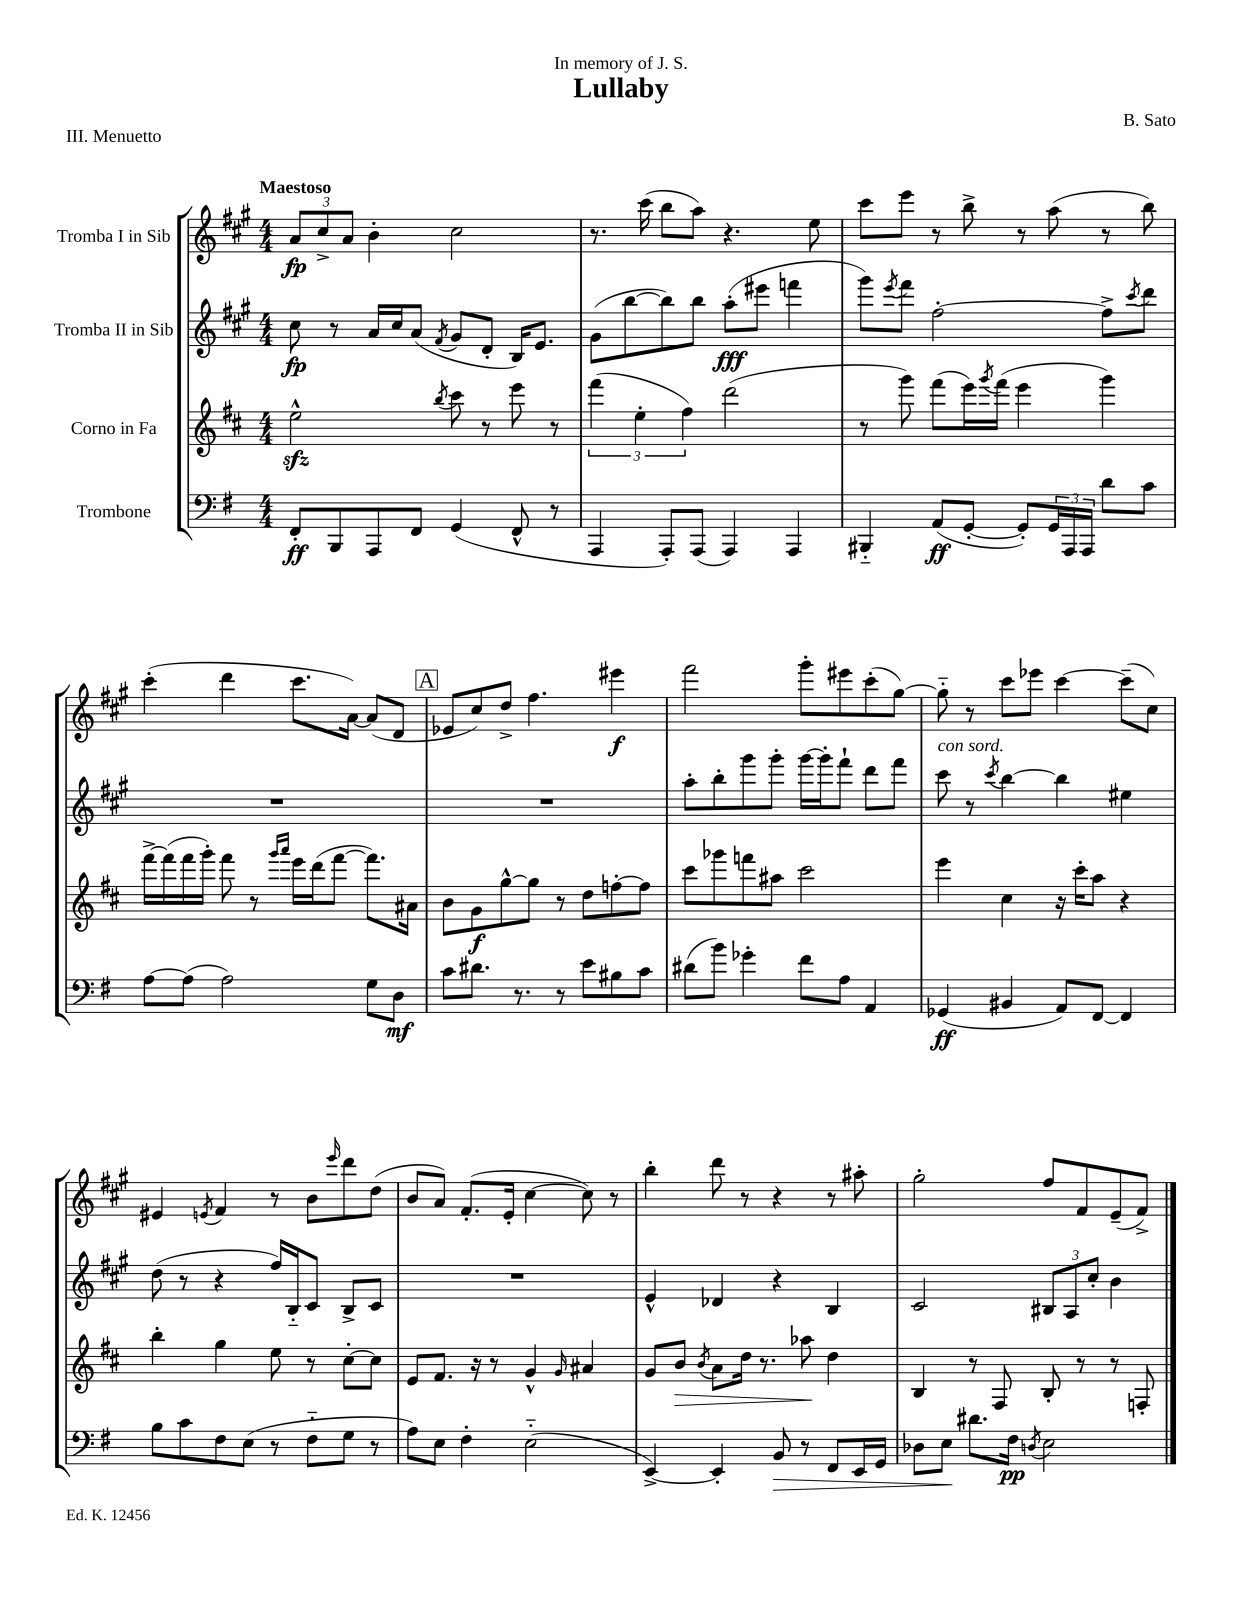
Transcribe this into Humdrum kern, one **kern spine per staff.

**kern	**kern	**kern	**kern
*staff4	*staff3	*staff2	*staff1
*clefF4	*clefG2	*clefG2	*clefG2
*k[f#]	*k[f#c#]	*k[f#c#g#]	*k[f#c#g#]
*M4/4	*M4/4	*M4/4	*M4/4
8FF#'	2ee^^	8cc#	12a
.	.	.	12cc#^
8BBB	.	8r	.
.	.	.	12a
8AAA	.	16a	4b'
.	.	16cc#	.
8FF#	.	(8a	.
.	8qbb	8qf#	.
(4GG	8ccc#	8g#	2cc#
.	8r	8d'	.
8FF#^^	8eee	16B)	.
.	.	8.e	.
8r	8r	.	.
=	=	=	=
4AAA	(6fff#	(8g#	8.r
.	.	[8bb	.
.	6ee'	.	.
.	.	.	(16ccc#
8AAA')	.	8bb])	8bb
.	6ff#)	.	.
(8AAA	.	8bb	8aa)
4AAA)	(2ddd	(8aa'	4.r
.	.	8eee#	.
4AAA	.	4fff	.
.	.	.	8ee
=	=	=	=
4BBB#'~	8r	8ggg#)	8ccc#
.	.	8qeee	.
.	8ggg)	8fff#	8eee
(8AA	(8fff#	[2ff#'	8r
[8GG'	16eee)	.	8bb^
.	8qggg	.	.
.	(16fff#	.	.
8GG'])	4eee	.	8r
24GG	.	.	(8aa
24AAA	.	.	.
24AAA	.	.	.
8d	4ggg)	8ff#^]	8r
.	.	8qccc#	.
8c	.	8ddd	8bb)
=	=	=	=
[8A	[16fff#^	1r	(4ccc#'
.	(16fff#]	.	.
(8A]	16fff#	.	.
.	16ggg')	.	.
2A)	8fff#	.	4ddd
.	8r	.	.
.	16qqggg	.	.
.	16qqaaa	.	.
.	16eee	.	8.ccc#
.	(16ddd	.	.
.	[8fff#	.	.
.	.	.	[16a)
8G	8.fff#])	.	(8a]
8D	.	.	8d
.	16a#	.	.
=	=	=	=
8c	8b	1r	8e-
8.d#	8g	.	8cc#)
.	[8gg^^	.	8dd^
8.r	.	.	.
.	8gg]	.	4.ff#
8r	8r	.	.
8e	8dd	.	.
8B#	[8ff'	.	4eee#
8c	8ff]	.	.
=	=	=	=
(8d#	8ccc#	8aa'	2fff#
8b)	8ggg-	8bb'	.
4g-'	8fff	8ggg#	.
.	8aa#	8ggg#'	.
8f#	2ccc#	[16ggg#	8ggg#'
.	.	16ggg#']	.
8A	.	8fff#`	8eee#
4AA	.	8ddd	(8ccc#'
.	.	8fff#	[8gg#)
=	=	=	=
(4GG-	4eee	8ccc#	8gg#'~]
.	.	8r	8r
.	.	8qccc#	.
4BB#	4cc#	[4bb	8ccc#
.	.	.	8eee-
8AA)	16r	4bb]	[4ccc#
.	16ccc#'	.	.
[8FF#	8aa	.	.
4FF#]	4r	4ee#	(8ccc#~]
.	.	.	8cc#)
=	=	=	=
8B	4bb'	(8dd	4e#
8c	.	8r	.
.	.	.	8qe
8F#	4gg	4r	4f#
(8E	.	.	.
8r	8ee	16ff#)	8r
.	.	16B'~	.
8F#'~	8r	8c#	8b
.	.	.	16qqeee
8G	[8cc#'	8B^	8ddd
8r	8cc#]	8c#	(8dd
=	=	=	=
8A)	8e	1r	8b
8E	8.f#	.	8a)
4F#'	.	.	(8.f#'
.	16r	.	.
.	8r	.	.
.	.	.	16e'
(2E'~	4g^^	.	[4cc#
.	16qqg	.	.
.	4a#	.	8cc#])
.	.	.	8r
=	=	=	=
[4EE^)	8g	4e^^	4bb'
.	8b	.	.
.	8qb	.	.
4EE']	8a	4d-	8ddd
.	16dd	.	8r
.	8.r	.	.
8BB	.	4r	4r
8r	8aa-	.	.
8FF#	4dd	4B	8r
16EE	.	.	8aa#'
16GG	.	.	.
=	=	=	=
8D-	4B	2c#	2gg#'
8E	.	.	.
8.d#	8r	.	.
.	8F#	.	.
16F#	.	.	.
8qD	.	.	.
2E	8B'	12B#	8ff#
.	.	12A	.
.	8r	.	8f#
.	.	12cc#'	.
.	8r	4b	(8e~
.	8F'	.	8f#^)
==	==	==	==
*-	*-	*-	*-
